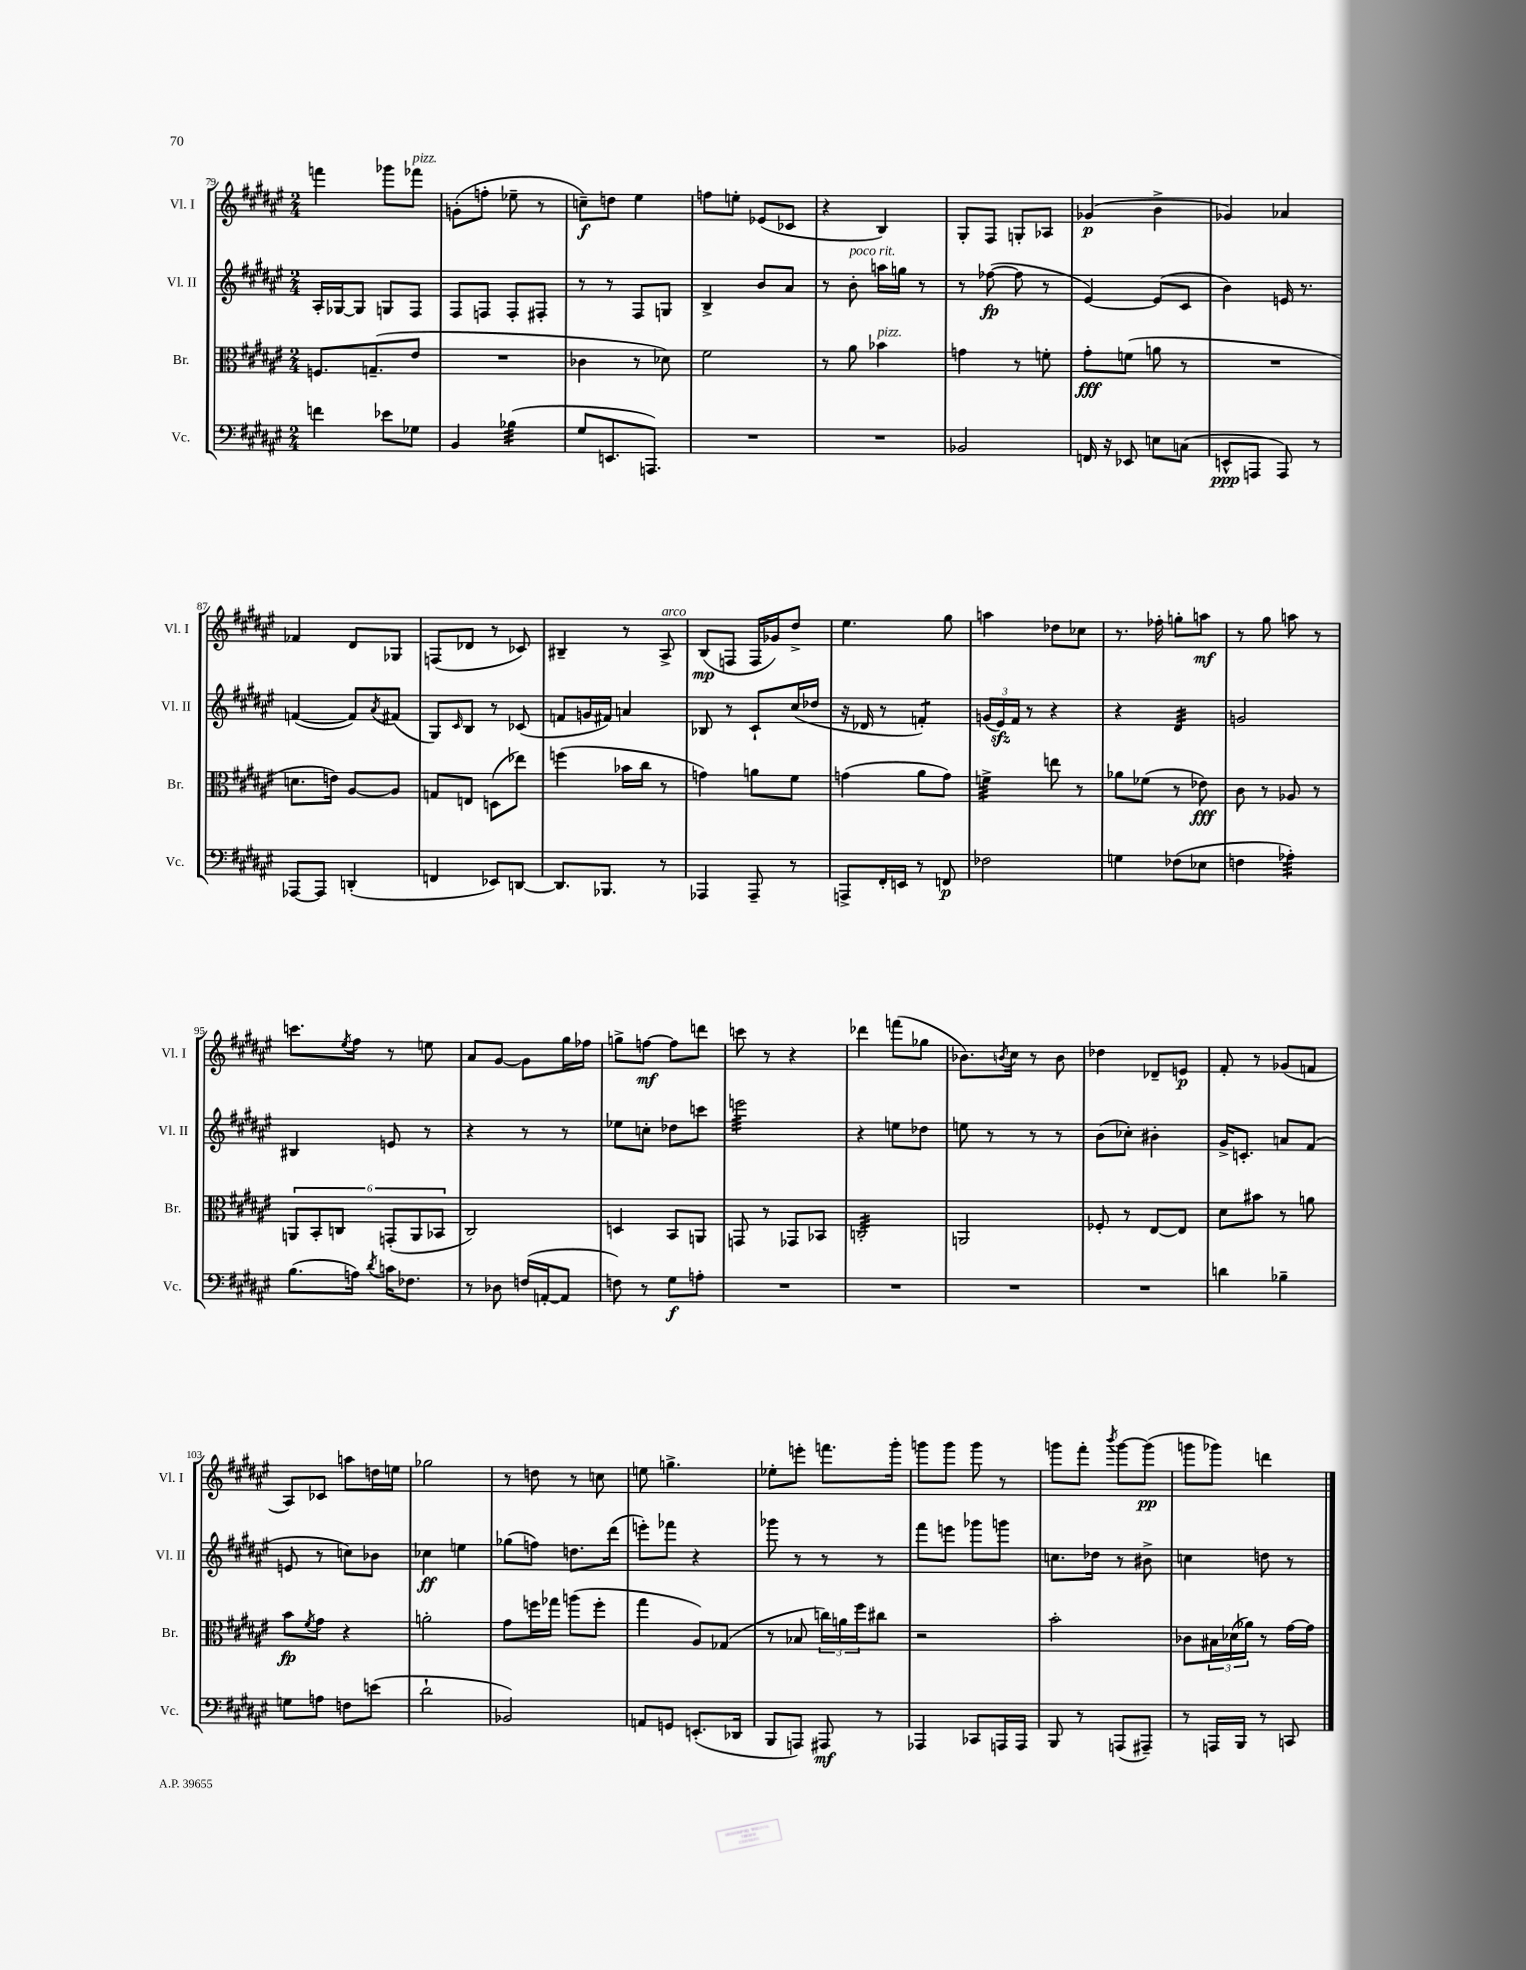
<<
\new StaffGroup <<
\new Staff = "s0" \with { instrumentName = "Vl. I" shortInstrumentName = "Vl. I" } {
    \clef treble \key fis \major \numericTimeSignature \time 2/4
    f'''4 ges'''8 fes'''8^\markup { \italic "pizz." } |
    g'8-.( f''8-. ees''8-- r8 |
    c''8--\f) d''8 eis''4 |
    f''8 e''8-. ees'8( ces'8 |
    r4 b4) |
    gis8-. fis8 g8-. aes8 |
    ges'4\p( b'4-> |
    ges'4) aes'4 |
    fes'4 dis'8 ges8 |
    f8( des'8 r8 ces'8) |
    bis4-- r8 ais8->^\markup { \italic "arco" } |
    b8\mp( f8 f16 ges'16) dis''8-> |
    eis''4. gis''8 |
    a''4 des''8 ces''8 |
    r8. fes''16-. g''8-. a''8\mf |
    r8 gis''8 a''8 r8 |
    c'''8. \acciaccatura { eis''8 } fis''16 r8 e''8 |
    ais'8 gis'8~ gis'8 gis''16 fes''16 |
    g''8-> f''8~\mf f''8 d'''8 |
    c'''8 r8 r4 |
    des'''4 f'''8( ges''8 |
    bes'8.) \acciaccatura { b'8 } cis''16 r8 b'8 |
    des''4 des'8-- e'8\p |
    fis'8-. r8 ges'8( f'8 |
    ais8) ces'8 a''8 d''16 e''16 |
    ges''2 |
    r8 d''8 r8 c''8 |
    e''8 g''4.-> |
    ees''8-. e'''8-. f'''8. gis'''16-. |
    g'''8 g'''8 g'''8 r8 |
    g'''8 fis'''8-. \acciaccatura { b'''8 } g'''8~ g'''8\pp( |
    g'''8 ges'''8) d'''4 \bar "|." |
}
\new Staff = "s1" \with { instrumentName = "Vl. II" shortInstrumentName = "Vl. II" } {
    \clef treble \key fis \major \numericTimeSignature \time 2/4
    ais16-. ges16~ ges8 g8 fis8 |
    fis8 f8 f8-. fis8-. |
    r8 r8 fis8 g8 |
    b4-> b'8 ais'8 |
    r8 b'8-.^\markup { \italic "poco rit." } a''16 g''16 r8 |
    r8 fes''8~\fp( fes''8 r8 |
    eis'4~) eis'8( cis'8 |
    b'4) e'16 r8. |
    f'4~( f'8) \acciaccatura { ais'8 } fis'8( |
    gis8) \grace { cis'16 } b8 r8 ces'8( |
    f'8 g'16 fis'16) a'4 |
    bes8 r8 cis'8-! cis''16( des''16 |
    r16 des'16 r8 f'4:8-.) |
    \tuplet 3/2 { g'16( eis'16\sfz) fis'16 } r8 r4 |
    r4 dis'4:32 |
    g'2 |
    bis4 e'8 r8 |
    r4 r8 r8 |
    ees''8 c''8-. des''8 c'''8 |
    e'''2:32 |
    r4 e''8 des''8 |
    e''8 r8 r8 r8 |
    b'8( ces''8-.) bis'4-. |
    gis'16-> c'8.-. a'8 fis'8( |
    e'8 r8 c''8) bes'8 |
    ces''4\ff e''4 |
    ges''8( f''8) d''8. dis'''16( |
    e'''8-.) fes'''8 r4 |
    ges'''8 r8 r8 r8 |
    fis'''8 e'''8 ges'''8 g'''8 |
    c''8. des''16 r8 bis'8-> |
    c''4 d''8 r8 \bar "|." |
}
\new Staff = "s2" \with { instrumentName = "Br." shortInstrumentName = "Br." } {
    \clef alto \key fis \major \numericTimeSignature \time 2/4
    f8. g8.--( eis'8 |
    R2 |
    ces'4 r8 des'8) |
    fis'2 |
    r8 ais'8 bes'4^\markup { \italic "pizz." } |
    g'4 r8 f'8-. |
    gis'8-.\fff f'8( a'8 r8 |
    R2 |
    d'8. e'16) ais8~ ais8 |
    g8 e8 d8( ees''8) |
    f''4( bes'16 cis''16 r8 |
    g'4) a'8 fis'8 |
    g'4( ais'8 g'8) |
    f'4:32-> e''8 r8 |
    aes'8 fes'8( r8 ees'8\fff) |
    cis'8 r8 aes8 r8 |
    \tuplet 6/4 { a,8 b,8-. c8 g,8-.( a,8 bes,8 } |
    cis2) |
    d4 b,8 a,8 |
    g,8 r8 ges,8 bes,8 |
    c2:32-. |
    a,2 |
    fes8-. r8 eis8~ eis8 |
    dis'8 bis'8 r8 a'8 |
    b'8\fp \acciaccatura { fis'8 } gis'8 r4 |
    a'2-. |
    gis'8 f''16 ges''16 a''8( f''8-. |
    gis''4 ais8) ges8( |
    r8 bes8 \tuplet 3/2 { c''16) a'16 fis''16 } cis''8 |
    r2 |
    b'2-. |
    ces'8 \tuplet 3/2 { bis16 des'16( aes'16) } r8 gis'16~ gis'16 \bar "|." |
}
\new Staff = "s3" \with { instrumentName = "Vc." shortInstrumentName = "Vc." } {
    \clef bass \key fis \major \numericTimeSignature \time 2/4
    f'4 ees'8 ges8 |
    b,4 bes4:32( |
    gis8 e,8. a,,8.) |
    R2 |
    R2 |
    bes,2 |
    f,16 r16 ees,8 e8 c8( |
    e,8-^\ppp a,,8 a,,8) r8 |
    aes,,8~ aes,,8 d,4-.( |
    f,4 ees,8) d,8~ |
    d,8. bes,,8. r8 |
    aes,,4 aes,,8-- r8 |
    a,,8-> fis,16-. e,16 r8 f,8\p |
    fes2 |
    g4 fes8( ees8 |
    f4 aes4:32-.) |
    b8.( a16) \acciaccatura { dis'8 } c'16 fes8. |
    r8 des8 f16( a,16~-. a,8 |
    f8) r8 gis8\f a8-. |
    R2 |
    R2 |
    R2 |
    R2 |
    d'4 bes4-- |
    g8 a8 f8 e'8( |
    dis'2-! |
    bes,2) |
    a,8 g,8 e,8.-.( des,16 |
    b,,8 a,,8) ais,,8\mf r8 |
    aes,,4 ces,8 a,,16 a,,16 |
    b,,8 r8 a,,8( ais,,8--) |
    r8 a,,16 b,,16 r8 c,8 \bar "|." |
}
>>
>>
\layout { \context { \Score currentBarNumber = #79 } }
